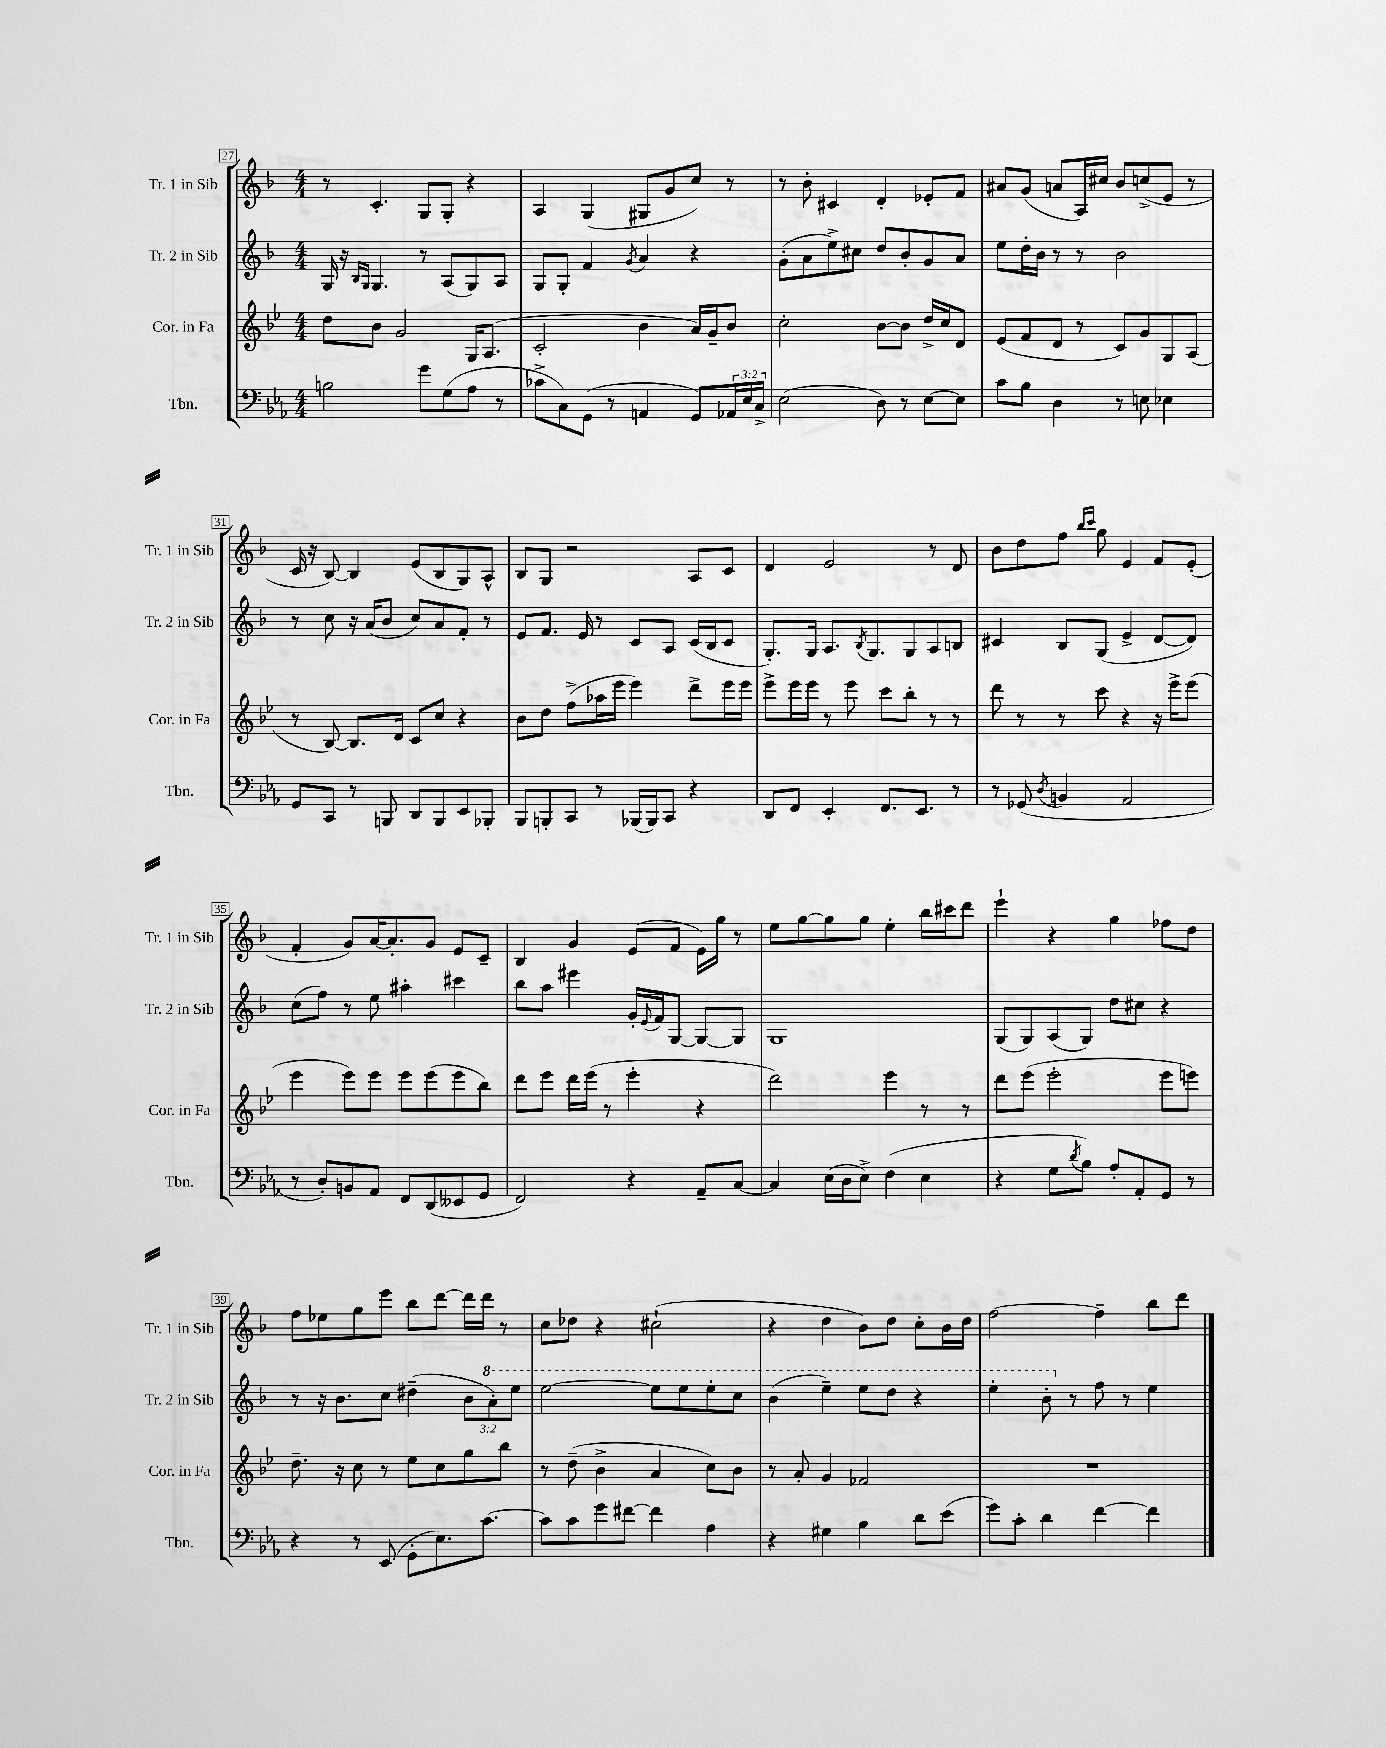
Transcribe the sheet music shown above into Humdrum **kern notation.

**kern	**kern	**kern	**kern
*staff4	*staff3	*staff2	*staff1
*clefF4	*clefG2	*clefG2	*clefG2
*k[b-e-a-]	*k[b-e-]	*k[b-]	*k[b-]
*M4/4	*M4/4	*M4/4	*M4/4
2B	8dd	16G	8r
.	.	16r	.
.	.	16qqB-	.
.	.	16qqG	.
.	8b-	4.G	4.c'
.	2g	.	.
8g	.	8r	8G
(8G	.	(8A	8G'
8A-	16G	8G)	4r
.	(8.A	.	.
8r	.	8A	.
=	=	=	=
8c-^	2c'	8G	4A
8C)	.	8G'	.
(8GG	.	4f	(4G
8r	.	.	.
.	.	8qg	.
4AA	4b-	4a	8G#
.	.	.	8g
8GG)	16a)	4r	8cc)
.	16g~	.	.
24AA-	8b-	.	8r
24E-	.	.	.
24C^	.	.	.
=	=	=	=
(2E-	2cc'	(8g'	8r
.	.	8a	8b-'
.	.	8ee^)	4c#
.	.	8cc#	.
8D)	[8b-	8dd	4d'
8r	8b-]	8b-'	.
[8E-	16dd^	8g	8e-'
.	16cc	.	.
8E-]	8d	8a	8f
=	=	=	=
8c	(8e-	8ee	8a#
8B-	8f	16dd'	(8g
.	.	16b-	.
4D	8d	8r	8a
.	8r	8r	16A)
.	.	.	16cc#
8r	8c)	2b-	8b-
8E	8g	.	(8cc^
4E-	8G	.	8e
.	(8A	.	8r
=	=	=	=
8GG	8r	8r	16c
.	.	.	16r
8CC	[8B-)	8cc	[8B-)
8r	8.B-]	16r	4B-]
.	.	(16a	.
8BBB	.	8b-	.
.	16d	.	.
8DD	8c	8cc)	(8e
8BBB	8cc	8a	8B-
8EE-	4r	8f'	8G)
8BBB-'	.	8r	8A^^
=	=	=	=
8BBB-	8b-	8e	8B-
8BBB'	8dd	8.f	8G
8CC	(8ff^	.	2r
.	.	16e	.
8r	16aa-	8r	.
.	16eee-	.	.
(16BBB-	4eee-)	8c	.
16BBB-)	.	.	.
8CC	.	8A	.
4r	8ddd^	(16c	8A
.	.	16B-	.
.	16eee-	8c	8c
.	16eee-	.	.
=	=	=	=
8DD	8eee-^	8.G')	4d
8FF	16eee-	.	.
.	16eee-	16G	.
4EE-'	8r	8.A	2e
.	8eee-	.	.
.	.	8qB-	.
.	.	8.G	.
8.FF	8ccc	.	.
.	8bb-'	8G	.
8.EE-	.	.	.
.	8r	8A	8r
8r	8r	8B	8d
=	=	=	=
8r	8ddd	4c#	8b-
(8GG-	8r	.	8dd
8qD	.	.	.
4BB	8r	8B-	8ff
.	.	.	16qqbb-
.	.	.	16qqccc
.	8ccc	(8G	8gg
2AA-	4r	4e^	4e
.	16r	[8d	8f
.	16eee-^	.	.
.	(8eee-	8d])	(8e'
=	=	=	=
8r	4eee-	(8cc	4f'
8D')	.	8ff)	.
8BB	8eee-)	8r	8g)
8AA-	8eee-	8ee	[16a
.	.	.	8.a']
8FF	8eee-	4aa#'	.
(8DD	(8eee-	.	8g
8EE--	8eee-	4ccc#	8e
8GG	8bb-)	.	8c~
=	=	=	=
2FF)	8ddd	8bb-	4B-
.	8eee-	8aa	.
.	16ddd	4eee#	4g
.	(16eee-	.	.
.	8r	.	.
4r	4eee-'	16g'	(8e
.	.	8qqe	.
.	.	16f	.
.	.	[8G	8f
8AA-~	4r	8G_	16e)
.	.	.	16gg
[8C	.	8G]	8r
=	=	=	=
4C]	2ddd)	1G	8ee
.	.	.	[8gg
(16E-	.	.	8gg]
16D	.	.	.
8E-^)	.	.	8gg
(4F	4eee-	.	4ee'
4E-	8r	.	16bb-
.	.	.	16ccc#
.	8r	.	8ddd
=	=	=	=
4r	8ddd	(8G	4eee`
.	(8eee-	8G)	.
8G	2eee-'	(8A	4r
8qd	.	.	.
8B-)	.	8G)	.
8A-'	.	8dd	4gg
8AA-'	.	8cc#	.
8GG	8eee-	4r	8ff-
8r	8eee)	.	8dd
=	=	=	=
4r	8.dd~	8r	8ff
.	.	16r	8ee-
.	16r	8.b-	.
8r	8cc	.	8gg
(8EE-	8r	8cc	8eee
8GG'	8ee-	(4dd#~	8bb-
8.E-)	8cc	.	[8ddd
.	8gg	12b-	16ddd]
[8.c	.	.	16ddd
.	.	12aa')	.
.	8bb-	.	8r
.	.	12eee	.
=	=	=	=
8c]	8r	[2eee	8cc
8c	(8dd~	.	8dd-
8g	4b-^	.	4r
[8f#	.	.	.
4f#]	4a	8eee]	(2cc#`
.	.	8eee	.
4A-	8cc)	8eee'	.
.	8b-	8ccc	.
=	=	=	=
4r	8r	(4bb-	4r
.	8a'	.	.
4G#	4g	4eee~)	4dd
4B-	2f-	8eee	8b-)
.	.	8ddd	8dd
8d	.	4r	8cc'
(8e-	.	.	16b-
.	.	.	16dd
=	=	=	=
8g)	1r	4eee'	[2ff
8c'	.	.	.
4d	.	8bb-'	.
.	.	8r	.
[4f	.	8ff	4ff~]
.	.	8r	.
4f]	.	4ee	8bb-
.	.	.	8ddd
==	==	==	==
*-	*-	*-	*-
